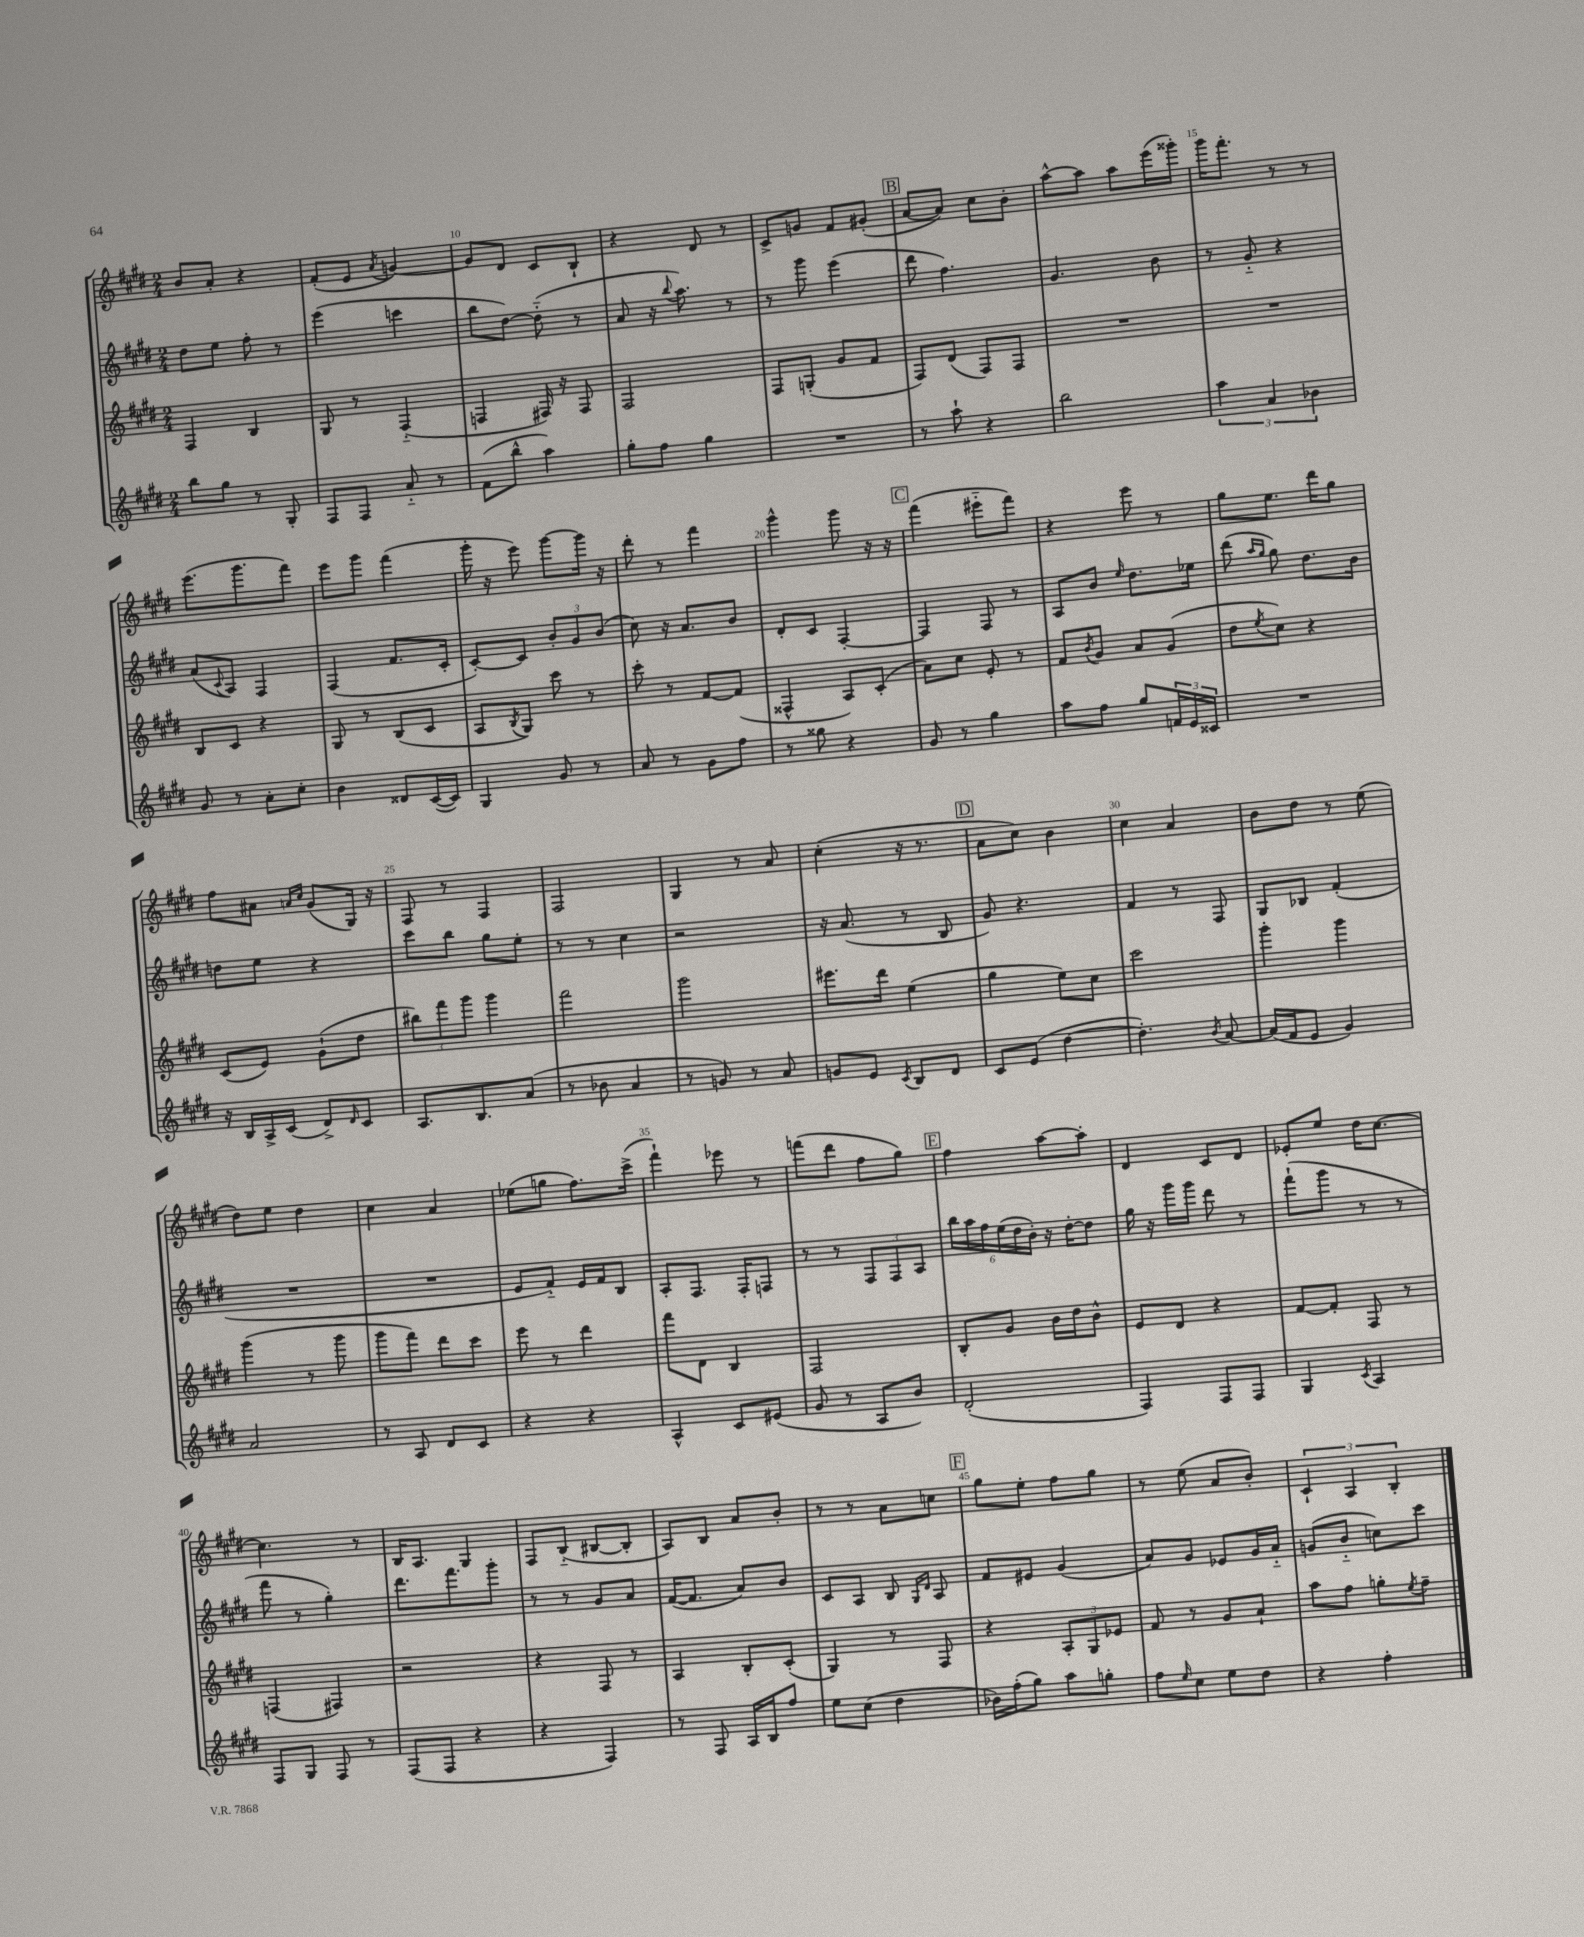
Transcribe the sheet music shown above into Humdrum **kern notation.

**kern	**kern	**kern	**kern
*staff4	*staff3	*staff2	*staff1
*clefG2	*clefG2	*clefG2	*clefG2
*k[f#c#g#d#]	*k[f#c#g#d#]	*k[f#c#g#d#]	*k[f#c#g#d#]
*M2/4	*M2/4	*M2/4	*M2/4
8bb\L	4F#/	8dd#\L	8b/L
8gg#\J	.	8ee\J	8a'/J
8r	4B/	8ff#'\	4r
8G#'/	.	8r	.
=	=	=	=
8F#/L	8G#/	(4eee\	(8f#'/L
8F#/J	8r	.	8e/J
.	.	.	8qa/
8a'~/	(4F#'~/	4ccc\	[4g/)
8r	.	.	.
=	=	=	=
(8f#\L	4F/	8bb\L	8g/]L
8bb^^\J	.	[8dd#\J)	8d#/J
4aa\)	16F#/)	(8dd#'~\]	8c#/L
.	16r	.	.
.	8F#/	8r	8B`/J
=	=	=	=
8gg#'\L	2F#/	8a/	4r
8ff#\J	.	16r	.
.	.	8qqbb/	.
.	.	8.aa\)	.
4gg#\	.	.	8d#/
.	.	8r	8r
=	=	=	=
2r	8F#/L	8r	8c#^/L
.	(8G'/J	8ggg#\	8g/J
.	8g#/L	(4eee\	8f#/L
.	8f#/J	.	(8g#'/J
=	=	=	=
8r	8F#/L)	8ddd#\	[8a/L
8aa`\	(8d#/J	4.ff#\)	8a/]J)
4r	8F#/L)	.	8cc#\L
.	8F#/J	.	8b'\J
=	=	=	=
2bb\	2r	4.g#/	[8aa^^\L
.	.	.	8aa\]J
.	.	.	8aa\L
.	.	8b\	(16eee\L
.	.	.	16ggg##'\JJ)
=	=	=	=
6aa\	2r	8r	16ggg#\LK
.	.	.	8.fff#'\J
.	.	8g#'~/	.
6a/	.	.	.
.	.	4r	8r
6b-\	.	.	.
.	.	.	8r
=	=	=	=
8g#/	8B/L	(8a/L	(8.eee\L
.	.	8qqc#/	.
8r	8c#/J	8A/J)	.
.	.	.	8.ggg#\
8a'\L	4r	4F#/	.
8cc#'\J	.	.	8fff#\J)
=	=	=	=
4b\	8G#/	(4F#/	8eee\L
.	8r	.	8ggg#\J
8d##/L	(8B/L	8.f#/L	(4fff#\
([16c#/L	8c#/J	.	.
16c#/]JJ)	.	16c#'/Jk	.
=	=	=	=
4G#/	8A/L	[8c#'/L)	16ggg#'\
.	.	.	16r
.	8qB/	.	.
.	8G#/J)	8c#/]J	8eee\)
8g#/	8ccc#\	12b'/L	[8ggg#\L
.	.	12g#/	.
8r	8r	.	16ggg#\]Jk
.	.	(12b/J	.
.	.	.	16r
=	=	=	=
8a/	8ccc#'\	8cc#\)	8ddd#'\
8r	8r	16r	8r
.	.	8.a/L	.
8g#\L	[8f#/L	.	4fff#\
8ff#\J	(8f#/]J	8b/J	.
=	=	=	=
8r	4F##^^/	8d#'/L	4ggg#^^\
8gg##\	.	8c#/J	.
4r	8A/L)	[4F#'/	8ggg#\
.	(8c#'/J	.	16r
.	.	.	16r
=	=	=	=
8g#/	8a\L)	4F#/]	(4fff#\
8r	8cc#\J	.	.
4gg#\	8e'/	8F#/	8eee#'~\L
.	8r	8r	8fff#\J)
=	=	=	=
8aa\L	8f#/L	8A/L	4r
.	8qb/	.	.
8ff#\J	8g#/J	8b/J	.
.	.	16qqee/	.
8gg#/L	8a/L	8.dd#\L	8eee\
24f/L	(8g#/J	.	8r
24e/	.	.	.
.	.	16ee-\Jk	.
24c##/JJ	.	.	.
=	=	=	=
2r	8dd#\L	(8ddd#\	8gg#\L
.	.	16qqaa/LL	.
.	8qee/	16qqgg#/JJ	.
.	8cc#\J)	8gg#\)	8.ee\J
.	4r	8.dd#\L	.
.	.	.	16ddd#\LK
.	.	.	8gg#\J
.	.	16b\Jk	.
=	=	=	=
16r	(8c#/L	8dd\L	8ff#\L
16B/LL	.	.	.
16A^/	8e/J)	8ee\J	8a#\J
(16c#/JJ	.	.	.
.	.	.	16qqa/LL
.	.	.	16qqcc#/JJ
8d#^/L)	(8g#`\L	4r	(8g#/L
16qqd#/	.	.	.
8c#/J	8dd#\J	.	16G#/Jk)
.	.	.	16r
=	=	=	=
8.A/L	12bb#\L)	8ccc#\L	8F#/
.	12fff#\	.	.
.	.	8bb\J	8r
.	12ggg#\J	.	.
8.B/	.	.	.
.	4ggg#\	8gg#\L	4F#/
(8a/J	.	8ee'\J	.
=	=	=	=
8r	2fff#\	8r	2F#/
8b-\	.	8r	.
4a/	.	4cc#\	.
=	=	=	=
8r	2ggg#\	2r	4G#/
8g/)	.	.	.
8r	.	.	8r
8a/	.	.	8a/
=	=	=	=
8g/L	8.eee#\L	16r	(4cc#'\
.	.	(8.a/	.
8e/J	.	.	.
.	16ddd#\Jk	.	.
8qc#/	.	.	.
8B/L	(4ee\	8r	16r
.	.	.	8.r
8d#/J	.	8B/	.
=	=	=	=
8c#/L	4gg#\	8g#/)	8a\L
(8e/J	.	4.r	8cc#\J)
[4dd#\	8ee\L)	.	4b\
.	8cc#\J	.	.
=	=	=	=
4.dd#'\])	2ccc#\	4f#/	4cc#\
.	.	8r	4a/
8qb/	.	.	.
[8a/	.	8F#/	.
=	=	=	=
(16a/]LL	4ggg#'\	8G#/L	8b\L
16f#/J	.	.	.
8e/J	.	8B-/J	8dd#\J
4g#/)	4ggg#\	(4f#'/	8r
.	.	.	(8ee\
=	=	=	=
2a/	(4ggg#\	2r	8dd#\L)
.	.	.	8ee\J
.	8r	.	4dd#\
.	8ggg#\	.	.
=	=	=	=
8r	8ggg#\L	2r	4cc#\
8A/	8fff#\J)	.	.
8d#/L	8ddd#\L	.	4a/
8c#/J	8ccc#\J	.	.
=	=	=	=
4r	8eee\	8e/L	(8ee-\L
.	8r	8f#'~/J)	8gg\J
4r	4ddd#\	16e/LL	8.ff#\L)
.	.	16f#/J	.
.	.	8B/J	.
.	.	.	(16ccc#^\Jk
=	=	=	=
4A^^/	8fff#\L	8A'/L	4fff#`\)
.	8d#\J	8.F#/J	.
8c#/L	4B/	.	8eee-\
.	.	16F#'/LK	.
(8e#/J	.	8F/J	8r
=	=	=	=
8g#/	2F#/	8r	(8fff\L
8r	.	8r	8ddd#\J
8A/L	.	12F#/L	8ff#\L
.	.	12F#/	.
8b/J)	.	.	8gg#\J)
.	.	12A/J	.
=	=	=	=
(2d#'/	8B'/L	24bb\LL	4ff#\
.	.	24aa\	.
.	.	24ff#\	.
.	8g#/J	(24ee\	.
.	.	24dd#\	.
.	.	24b'\JJ)	.
.	16b\LL	16r	[8aa\L
.	16dd#\J	[16dd#'\LK	.
.	8b^^\J	8dd#\]J	8aa'\]J
=	=	=	=
4F#/)	8e/L	16gg#\	4d#/
.	.	16r	.
.	8d#/J	16ggg#\LL	.
.	.	16ggg#\JJ	.
8F#/L	4r	8ddd#\	8c#/L
8F#/J	.	8r	8d#/J
=	=	=	=
4G#/	[8f#/L	(8fff#`\L	8e-'/L
.	8f#'/]J	8ggg#\J	8ee/J
8qc#/	.	.	.
4A/	8F#/	8r	16dd#\LK
.	.	.	[8.cc#\J
.	8r	8r	.
=	=	=	=
8F#/L	(4F/	8fff#\	4.cc#\]
8G#/J	.	8r	.
8F#/	4F#/)	4gg#'\)	.
8r	.	.	8r
=	=	=	=
(8F#/L	2r	8.ddd#\L	16B/LK
.	.	.	8.A/J
8F#/J	.	.	.
.	.	8.fff#\	.
4r	.	.	4G#/
.	.	8ggg#'\J	.
=	=	=	=
4r	4r	8r	8F#/L
.	.	8r	(8B'~/J
4F#/)	8F#/	8g#/L	[8B#/L
.	8r	8a/J	8B#'/]J
=	=	=	=
8r	4A/	([16f#/LK	8A/L)
.	.	8.f#/]J	.
8F#/	.	.	8B/J
16A/LL	8B'/L	8a/L)	8a/L
16B/J	.	.	.
8ff#/J	(8c#'/J	8b/J	8b'/J
=	=	=	=
8ee\L	4G#/)	8c#/L	8r
(8cc#\J	.	8A/J	8r
4dd#\	8r	8B/	8a\L
.	.	16qqG#/LL	.
.	.	16qqd#/JJ	.
.	8F#/	8A/	8cc\J
=	=	=	=
16b-\LL)	4r	8f#/L	8gg#\L
(16ff#'\J	.	.	.
8gg#\J)	.	8e#/J	8ee'\J
8aa\L	12A'/L	(4g#/	8ff#\L
.	12G#/	.	.
8gg'\J	.	.	8gg#\J
.	12e-/J	.	.
=	=	=	=
8ff#\L	8f#/	8a/L)	8r
16qqee/	.	.	.
8cc#\J	8r	8g#/J	(8ee\
8ee\L	8g#/L	8e-/L	8a/L
8dd#\J	8a`/J	16g#/L	8b'/J)
.	.	16a'~/JJ	.
=	=	=	=
4r	8aa\L	(8g/L	6c#`/
.	8ff#\J	8b'~/J	.
.	.	.	6A/
4ff#'\	8gg'\L	8cc\L)	.
.	.	.	6B'/
.	8qee/	.	.
.	8ff#~\J	8ccc#\J	.
==	==	==	==
*-	*-	*-	*-
